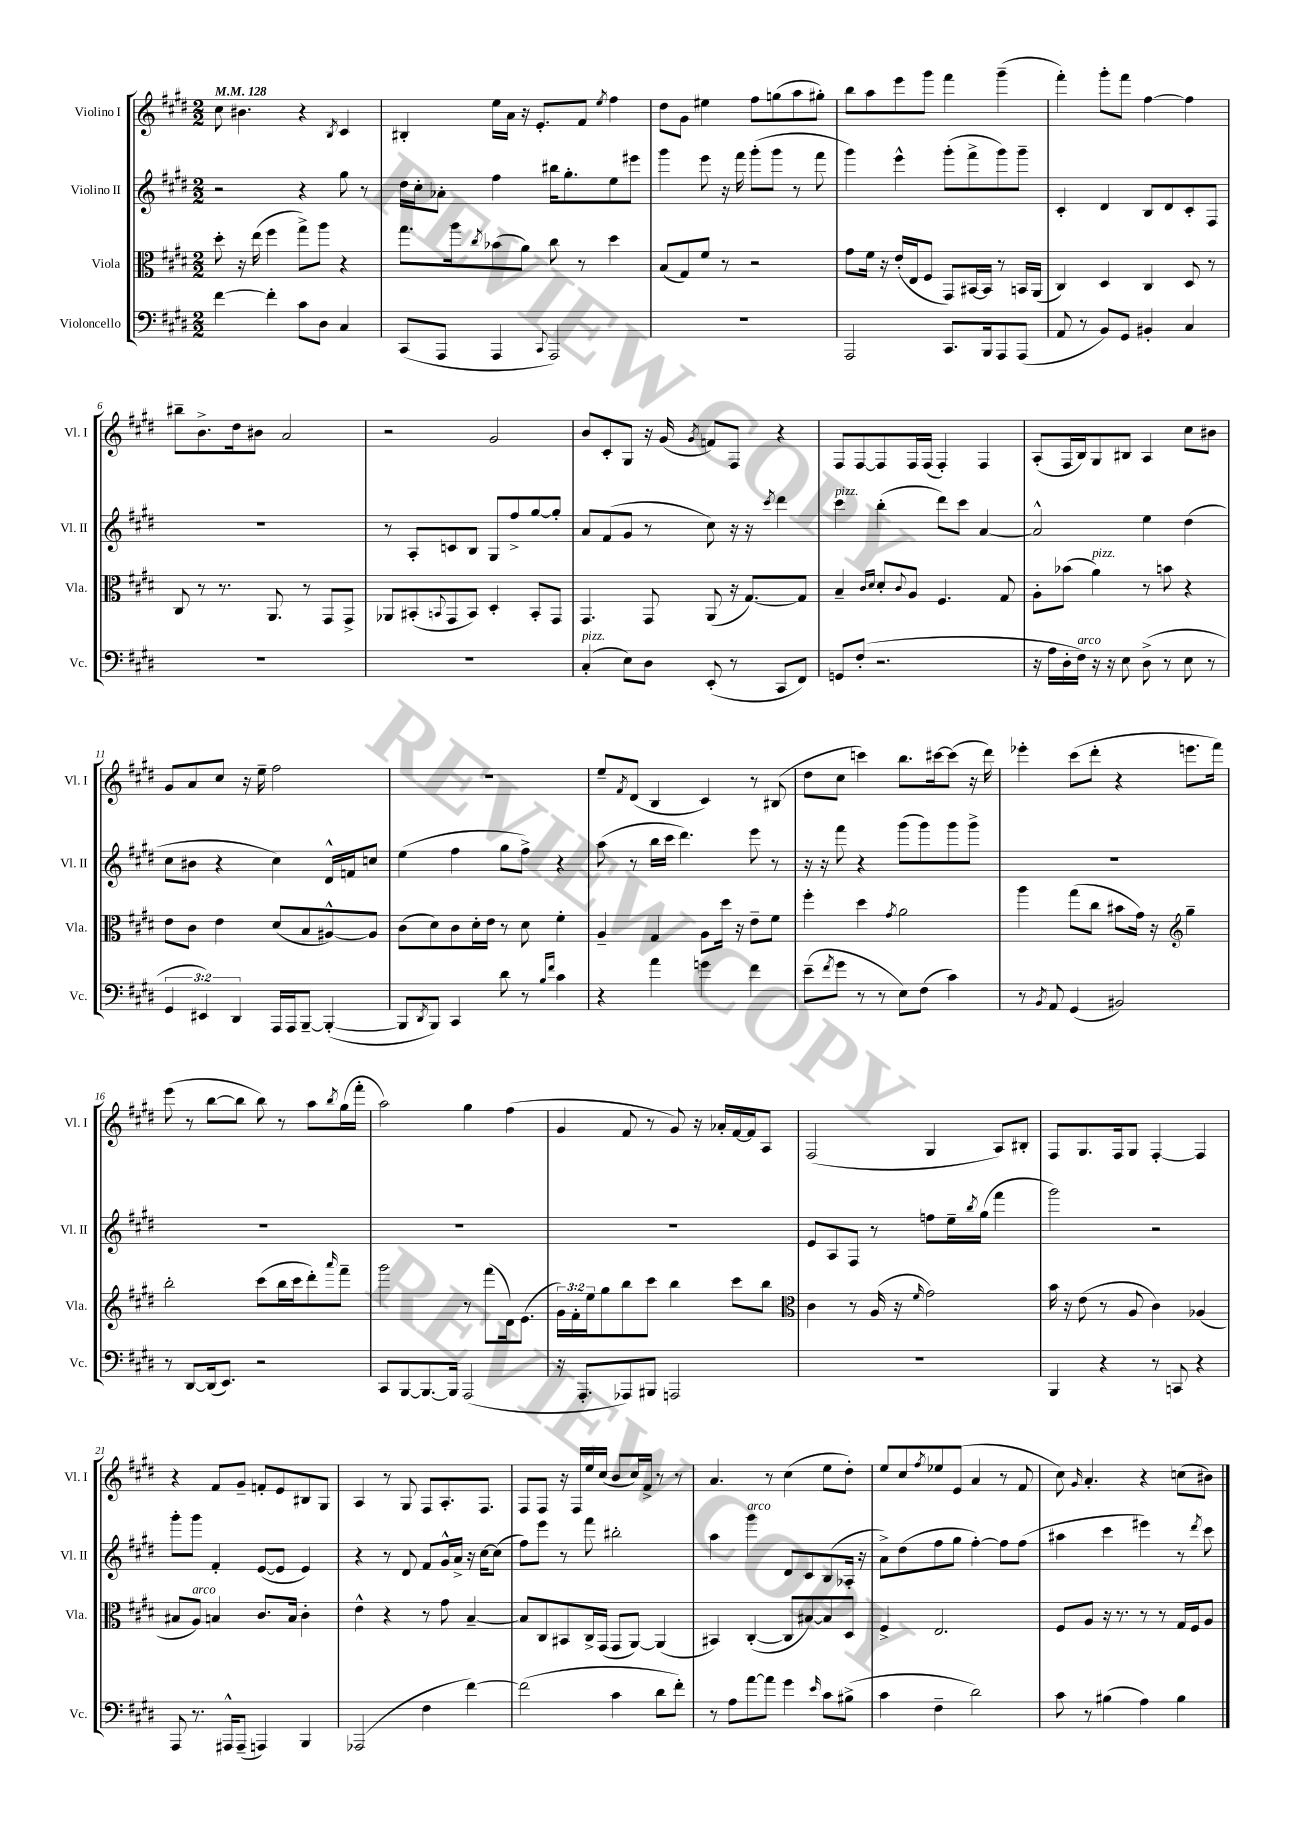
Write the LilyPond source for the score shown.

<<
\new StaffGroup <<
\new Staff = "s0" \with { instrumentName = "Violino I" shortInstrumentName = "Vl. I" } {
    \clef treble \key e \major \numericTimeSignature \time 2/2 \tempo 4 = 128
    cis''8 bis'4. r4 \acciaccatura { b8 } cis'4 |
    bis4-. e''16 a'16 r16 e'8.-. fis'8 \acciaccatura { e''8 } fis''4 |
    dis''8 gis'8 eis''4 fis''8 g''8( a''8 gis''8-.) |
    b''8 a''8 e'''8 gis'''8 fis'''4 gis'''4--( |
    fis'''4-.) gis'''8-. fis'''8 fis''4~ fis''4 |
    bis''8-- b'8.-> dis''16 bis'8 a'2 |
    r2 gis'2 |
    b'8 cis'8-. gis8 r16 gis'16( \acciaccatura { gis'8 } f'8) fis8 r4 |
    fis8 fis8~ fis8 fis16 fis16( fis4-.) fis4 |
    a8-.( fis16 b16) gis8 bis8 a4 cis''8 bis'8 |
    gis'8 a'8 cis''8 r16 e''16-- fis''2 |
    R1 |
    e''8-- \acciaccatura { fis'8 } dis'8( b4 cis'4) r8 bis8( |
    dis''8 cis''8 c'''4) b''8. cis'''16~ cis'''8( r16 dis'''16) |
    ees'''4-. cis'''8( dis'''8-. r4 e'''8. fis'''16) |
    e'''8( r8 b''8~ b''8 b''8) r8 a''8 \acciaccatura { b''8 } gis''16( fis'''16-. |
    a''2) gis''4 fis''4( |
    gis'4 fis'8 r8 gis'8) r16 aes'16-. fis'16~ fis'16 a8 |
    fis2( gis4 a8) bis8-. |
    fis8 gis8. fis16 gis8 fis4~-. fis4 |
    r4 fis'8 gis'8-- f'8-. e'8 bis8 gis8 |
    a4 r8 gis8 fis8 a8.-. fis8. |
    fis8 fis8 r16 fis16 e''16 cis''16( b'8 cis''16) fis'16-> r8 r8 |
    a'4. r8 cis''4( e''8 dis''8-.) |
    e''8 cis''8 \acciaccatura { fis''8 } ees''8 e'8( a'4 r8 fis'8 |
    cis''8) \grace { gis'16 } a'4.-. r4 c''8( bis'8) \bar "|." |
}
\new Staff = "s1" \with { instrumentName = "Violino II" shortInstrumentName = "Vl. II" } {
    \clef treble \key e \major \numericTimeSignature \time 2/2
    r2 r4 gis''8 r8 |
    dis''16 cis''16-. aes'8-. fis''4 bis''16 gis''8.-. e''8 eis'''8 |
    gis'''4 e'''8 r16 fis'''16 gis'''8-.( gis'''8 r8 fis'''8 |
    gis'''4) e'''4-^ gis'''8-.( fis'''8-> gis'''8) gis'''8-- |
    cis'4-. dis'4 b8 dis'8 cis'8-. fis8 |
    R1 |
    r8 a8-. c'8 b8 gis8 fis''8-> gis''8~ gis''8-. |
    a'8 fis'8( gis'8 r8 cis''8) r16 r16 \acciaccatura { cis'''8 } dis'''4 |
    cis'''4^\markup { \italic "pizz." } b''4-.( dis'''8) cis'''8 a'4~ |
    a'2-^ e''4 dis''4( |
    cis''8 bis'8 r4 cis''4) dis'16-^ f'16 c''8 |
    e''4( fis''4 gis''8 fis''8->) r4 |
    a''8( r8 b''16 cis'''16 dis'''4.) e'''8 r8 |
    r16 r16 fis'''8 r4 gis'''8( gis'''8) gis'''8 gis'''8-> |
    R1 |
    R1 |
    R1 |
    R1 |
    e'8 a8 fis8 r8 f''8 e''16-- \acciaccatura { b''8 } gis''16( fis'''4 |
    gis'''2) r2 |
    gis'''8-. gis'''8 fis'4-. e'8~( e'8 e'4) |
    r4 r8 dis'8 fis'8 gis'16-^ a'16-> r16 cis''16~ cis''8( |
    fis''8) e'''8 r8 fis'''8 bis''2-. |
    a''4 gis'''4^\markup { \italic "arco" } dis'8 cis'8 b8( aes16-. r16 |
    a'8->) dis''8( fis''8 gis''8 fis''4~-.) fis''8 fis''8( |
    ais''4 cis'''4 eis'''4) r8 \acciaccatura { dis'''8 } cis'''8 \bar "|." |
}
\new Staff = "s2" \with { instrumentName = "Viola" shortInstrumentName = "Vla." } {
    \clef alto \key e \major \numericTimeSignature \time 2/2 \override Staff.TupletNumber.text = #tuplet-number::calc-fraction-text
    dis''8-. r16 e''16( fis''4 gis''8->) a''8 r4 |
    gis''8. a''16 \acciaccatura { cis''8 } bes'8( a'8) cis''8 r8 dis''4 |
    b8( gis8) fis'8 r8 r2 |
    gis'8 fis'16 r16 e'16-.( e16 fis8 gis,8) bis,16~ bis,16 r8 b,16 a,16( |
    cis4) dis4 cis4 dis8 r8 |
    cis8 r8 r8. a,8. r8 gis,8 gis,8-> |
    aes,8 bis,8-.( \appoggiatura { b,8 } gis,8 b,8) dis4-. b,8-. gis,8 |
    gis,4. gis,8 a,8( r16 gis8.~) gis8 |
    b4-- \grace { cis'16 dis'16 } dis'8-. \appoggiatura { cis'8 } a8 fis4. gis8 |
    a8-. bes'8( a'4^\markup { \italic "pizz." }) r8 b'8 r4 |
    e'8 cis'8 e'4 dis'8( b8 ais8~-^) ais8 |
    cis'8( dis'8) cis'8 dis'16-. e'16 r8 dis'8 fis'4-. |
    a4-- gis4 a8 dis''16 r16 e'8-- fis'8 |
    fis''4-. dis''4 \acciaccatura { gis'8 } a'2 |
    a''4 gis''8( cis''8 bis'8 gis'16) r16 \clef treble gis''4-- |
    b''2-. cis'''8( b''16 cis'''16 dis'''8-.) \grace { a'''16 } fis'''8-- |
    gis'''2 r8 fis'''8( dis'16) e'8.( |
    \tuplet 3/2 { gis'16) fis'16-. e''16 } gis''8 b''8 cis'''8 b''4 cis'''8 b''8 |
    \clef alto cis'4 r8 a16( r16 \grace { fis'16 } gis'2) |
    b'16 r16 e'8( r8 a8 cis'4) aes4( |
    bis8 a8^\markup { \italic "arco" }) b4 cis'8. b16 cis'4-. |
    e'4-^ r4 r8 gis'8 b4~-- |
    b8 cis8 bis,8 cis16-> gis,16( gis,8 a,8~) a,4( |
    bis,4) cis4~-.( cis8 bis8~) bis8 dis8 |
    fis4-> e2. |
    fis8 a8 r16 r8. r8 r8 gis16 fis16 a8 \bar "|." |
}
\new Staff = "s3" \with { instrumentName = "Violoncello" shortInstrumentName = "Vc." } {
    \clef bass \key e \major \numericTimeSignature \time 2/2 \override Staff.TupletNumber.text = #tuplet-number::calc-fraction-text
    fis'4~ fis'4-. cis'8 dis8 cis4 |
    cis,8( a,,8 a,,4 \appoggiatura { cis,8 } a,,2) |
    R1 |
    a,,2 cis,8. b,,16 a,,8 a,,8( |
    a,8 r8 b,8) gis,8 bis,4-. cis4 |
    R1 |
    R1 |
    cis4-.^\markup { \italic "pizz." }( e8) dis8 e,8-.( r8 cis,8 fis,8) |
    g,8 fis8-.( r2. |
    r16 a16 dis16-. fis16^\markup { \italic "arco" }) r16 r16 e8 dis8->( r8 e8 r8 |
    \tuplet 3/2 { gis,4 eis,4) dis,4 } a,,16 a,,16 b,,8~-- b,,4~-.( |
    b,,8 \acciaccatura { dis,8 } b,,8) cis,4 dis'8 r8 \grace { b16 fis'16 } cis'4 |
    r4 a'4 g'4 fis'4 |
    e'8--( \acciaccatura { fis'8 } gis'8 r8 r8 e8) fis8( cis'4) |
    r8 \acciaccatura { b,8 } a,8 gis,4( bis,2) |
    r8 dis,8~ dis,16( e,8.) r2 |
    cis,8 b,,8~ b,,8.~ b,,16 a,,2( |
    r16 a,,8.-. aes,,8) bis,,8 a,,2 |
    R1 |
    b,,4 r4 r8 c,8 r4 |
    a,,8 r8. ais,,16-^ ais,,8--( a,,4) b,,4 |
    aes,,2( fis4 fis'4~) |
    fis'2( cis'4 dis'8 fis'8-.) |
    r8 a8 a'8~ a'8 gis'4 \grace { e'16 } cis'8 bis8->( |
    cis'4 fis4-- dis'2) |
    cis'8 r8 bis4( a4) bis4 \bar "|." |
}
>>
>>
